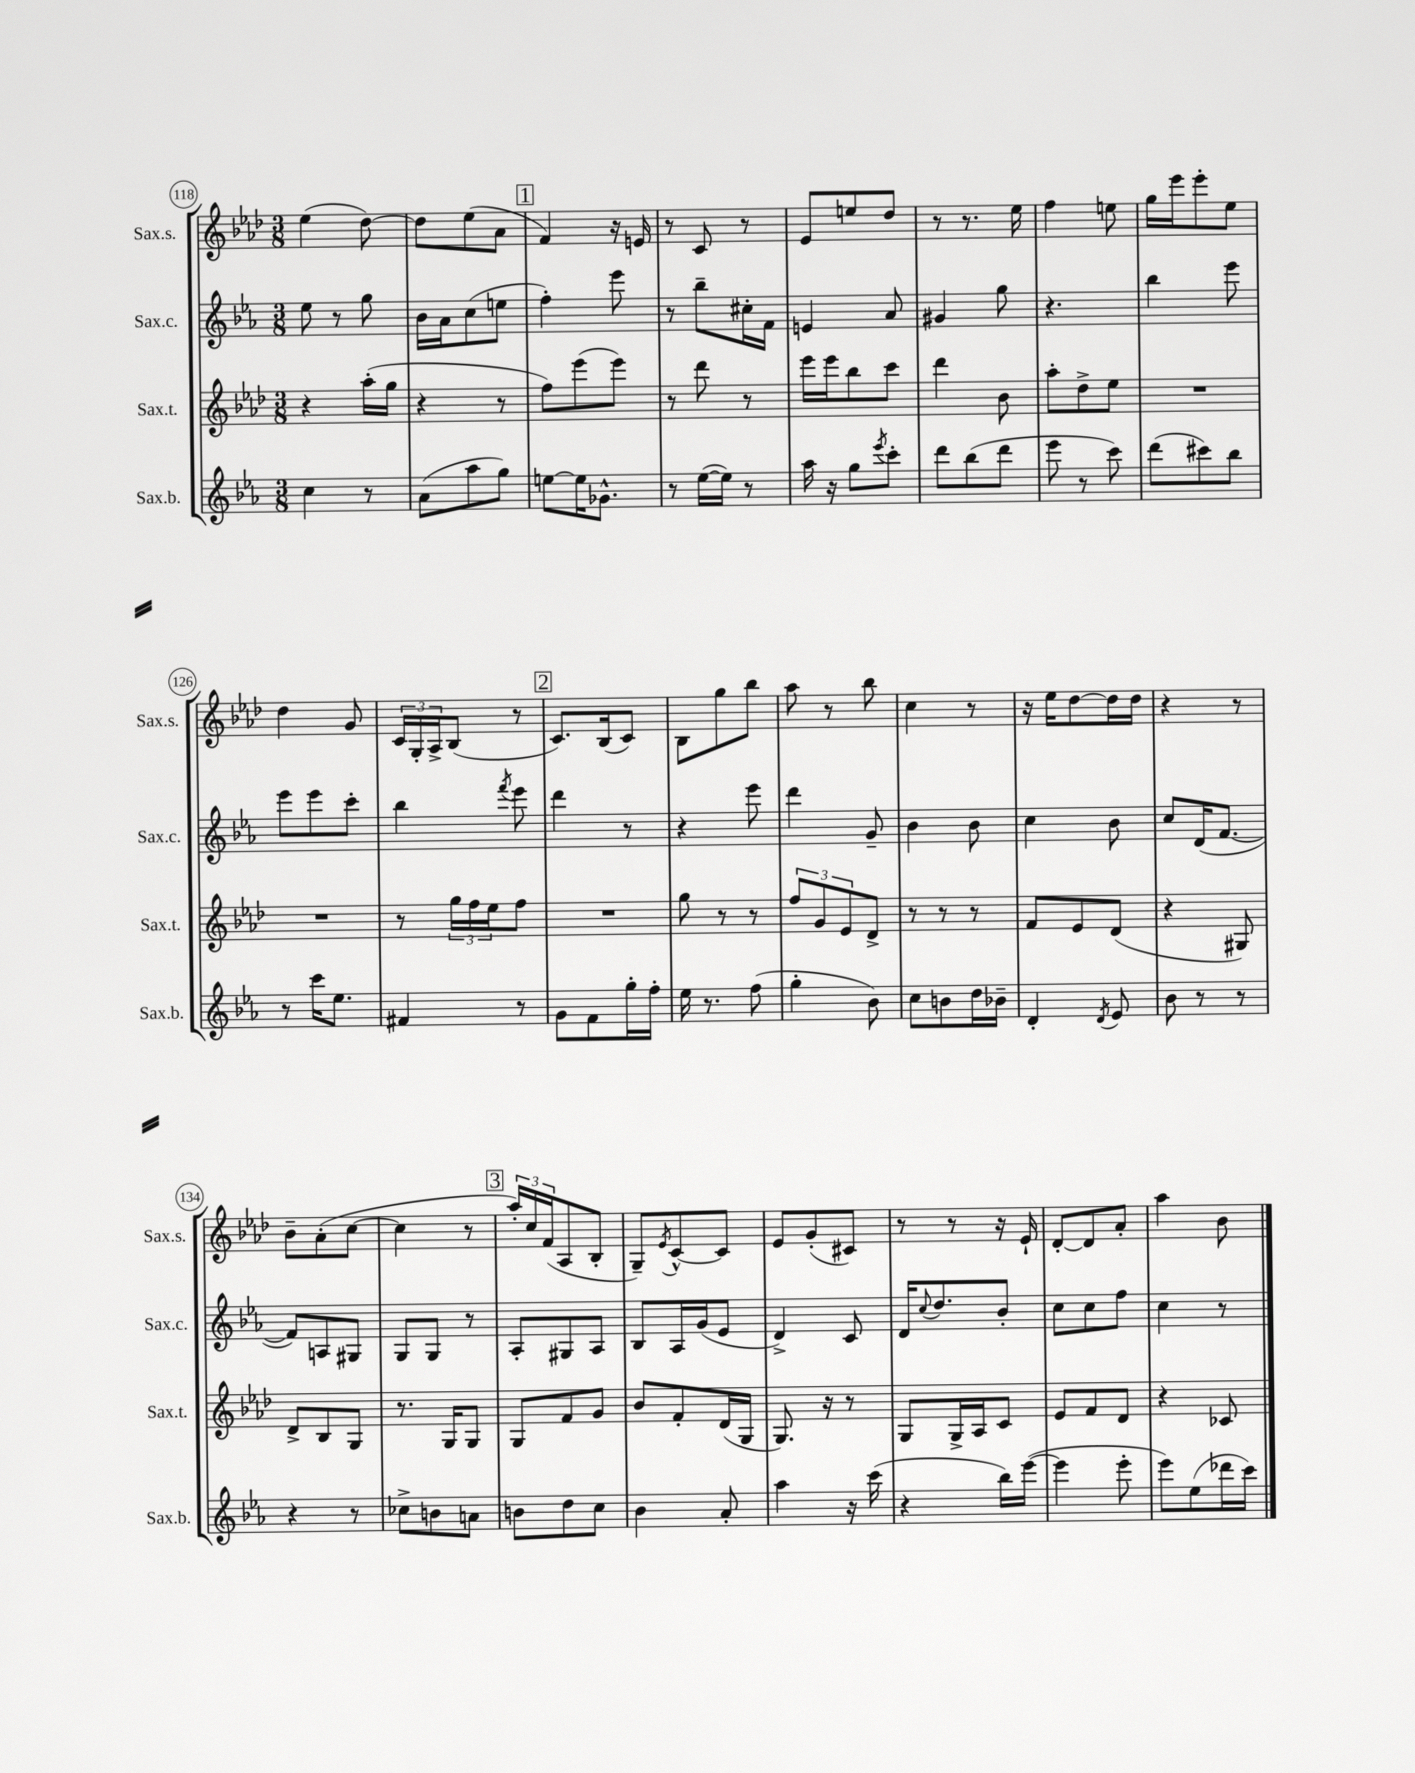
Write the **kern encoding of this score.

**kern	**kern	**kern	**kern
*part4	*part3	*part2	*part1
*staff4	*staff3	*staff2	*staff1
*I"Sax.b.	*I"Sax.t.	*I"Sax.c.	*I"Sax.s.
*I'Sax.b.	*I'Sax.t.	*I'Sax.c.	*I'Sax.s.
*clefG2	*clefG2	*clefG2	*clefG2
*k[b-e-a-]	*k[b-e-a-d-]	*k[b-e-a-]	*k[b-e-a-d-]
*M3/8	*M3/8	*M3/8	*M3/8
=118	=118	=118	=118
4cc\	4r	8ee-\	(4ee-\
.	.	8r	.
8r	(16aa-'\LL	8gg\	[8dd-\)
.	16gg\JJ	.	.
=119	=119	=119	=119
(8a-\L	4r	16b-\LL	8dd-\L]
.	.	16a-\J	.
8aa-\	.	(8cc\	(8ee-\
8gg\J)	8r	8een\J	8a-\J
!!LO:REH:place=s1:t=1
=120	=120	=120	=120
[8een\L	8ff\L)	4ff'\)	4f/)
16ee\K]	(8eee-\	.	.
8.g-X^^\J	.	.	.
.	8eee-\J)	8eee-\	16r
.	.	.	16en/
=121	=121	=121	=121
8r	8r	8r	8r
([16ee-\LL	8ddd-\	8bb-~\L	8c/
16ee-\JJ])	.	.	.
8r	8r	16cc#X'\L	8r
.	.	16f\JJ	.
=122	=122	=122	=122
16aa-\	16eee-\LL	4en/	8e-/L
16r	16eee-\J	.	.
8gg\L	8bb-\	.	8een/
8qeee-/	.	.	.
8ccc'\J	8ccc\J	8a-/	8dd-/J
=123	=123	=123	=123
8ddd\L	4ddd-\	4g#X/	8r
(8bb-\	.	.	8.r
8ddd\J	8b-\	8gg\	.
.	.	.	16ee-\
=124	=124	=124	=124
8eee-\	8aa-'\L	4.r	4ff\
8r	8dd-^\	.	.
8ccc\)	8ee-\J	.	8een\
=125	=125	=125	=125
(8ddd\L	4.r	4bb-\	16gg\LL
.	.	.	16eee-\J
8ccc#X\)	.	.	8eee-'\
8bb-\J	.	8eee-\	8ee-\J
!!LO:LB:g=z
=126	=126	=126	=126
8r	4.r	8eee-\L	4dd-\
16ccc\KL	.	8eee-\	.
8.ee-\J	.	.	.
.	.	8ccc'\J	8g/
=127	=127	=127	=127
4f#X/	8r	4bb-\	24c/LL
.	.	.	24G'/
.	.	.	24A-^/J
.	24gg\LL	.	(8B-/J
.	24ff\	.	.
.	24ee-\J	.	.
.	.	8qfff/	.
8r	8ff\J	8eee-\	8r
!!LO:REH:place=s1:t=2
=128	=128	=128	=128
8g\L	4.r	4ddd\	8.c/L)
8f\	.	.	.
.	.	.	(16B-/k
16gg'\L	.	8r	8c/J)
16ff'\JJ	.	.	.
=129	=129	=129	=129
16ee-\	8gg\	4r	8B-\L
8.r	.	.	.
.	8r	.	8gg\
(8ff\	8r	8eee-\	8bb-\J
=130	=130	=130	=130
4gg'\	12ff/L	4ddd\	8aa-\
.	12g/	.	.
.	.	.	8r
.	12e-/	.	.
8b-\)	8d-^/J	8g~/	8bb-\
=131	=131	=131	=131
8cc\L	8r	4b-\	4cc\
8bn\	8r	.	.
16dd\L	8r	8b-\	8r
16b-X~\JJ	.	.	.
=132	=132	=132	=132
4d'/	8f/L	4cc\	16r
.	.	.	16ee-\KL
.	8e-/	.	[8dd-\
8qd/	.	.	.
8e-/	(8d-/J	8b-\	16dd-\L]
.	.	.	16dd-\JJ
=133	=133	=133	=133
8b-\	4r	8cc/L	4r
8r	.	(16d/K	.
.	.	[8.f/J	.
8r	8G#X/)	.	8r
!!LO:LB:g=z
=134	=134	=134	=134
4r	8d-^/L	8f/L])	8b-~\L
.	8B-/	8An/	(8a-'\
8r	8G/J	8G#X/J	[8cc\J
=135	=135	=135	=135
8cc-X^\L	8.r	8G/L	4cc\]
8bn\	.	8G/J	.
.	16G/KL	.	.
8an\J	8G/J	8r	8r
!!LO:REH:place=s1:t=3
=136	=136	=136	=136
8bn\L	8G/L	8A-'/L	24aa-'/LL)
.	.	.	24cc/
.	.	.	(24f/J
8dd\	8f/	8G#X/	8A-/
8cc\J	8g/J	8A-/J	8B-'/J
=137	=137	=137	=137
4b-\	8b-/L	8B-/L	8G~/L)
.	.	.	8qe-/
.	8f'/	16A-/L	[8c^^/
.	.	(16g/J	.
8a-'/	(16d-/L	8e-/J	8c/J]
.	16G/JJ	.	.
=138	=138	=138	=138
4aa-\	8.G/)	4d^/)	8e-/L
.	.	.	(8g'/
.	16r	.	.
16r	8r	8c/	8c#X/J)
(16ccc\	.	.	.
=139	=139	=139	=139
4r	8G/L	16d/KL	8r
.	.	8qqcc/	.
.	.	8.dd/	.
.	16G^/L	.	8r
.	16A-/J	.	.
16bb-\LL)	8c/J	8b-'/J	16r
([16eee-\JJ	.	.	16e-`/
=140	=140	=140	=140
4eee-\]	8e-/L	8cc\L	[8d-'/L
.	8f/	8cc\	8d-/]
8eee-'\	8d-/J	8ff\J	8a-'/J
=141	=141	=141	=141
8eee-\L)	4r	4cc\	4aa-\
(8ee-\	.	.	.
16ddd-X\L	8c-X/	8r	8b-\
16ccc\JJ)	.	.	.
==	==	==	==
*-	*-	*-	*-
